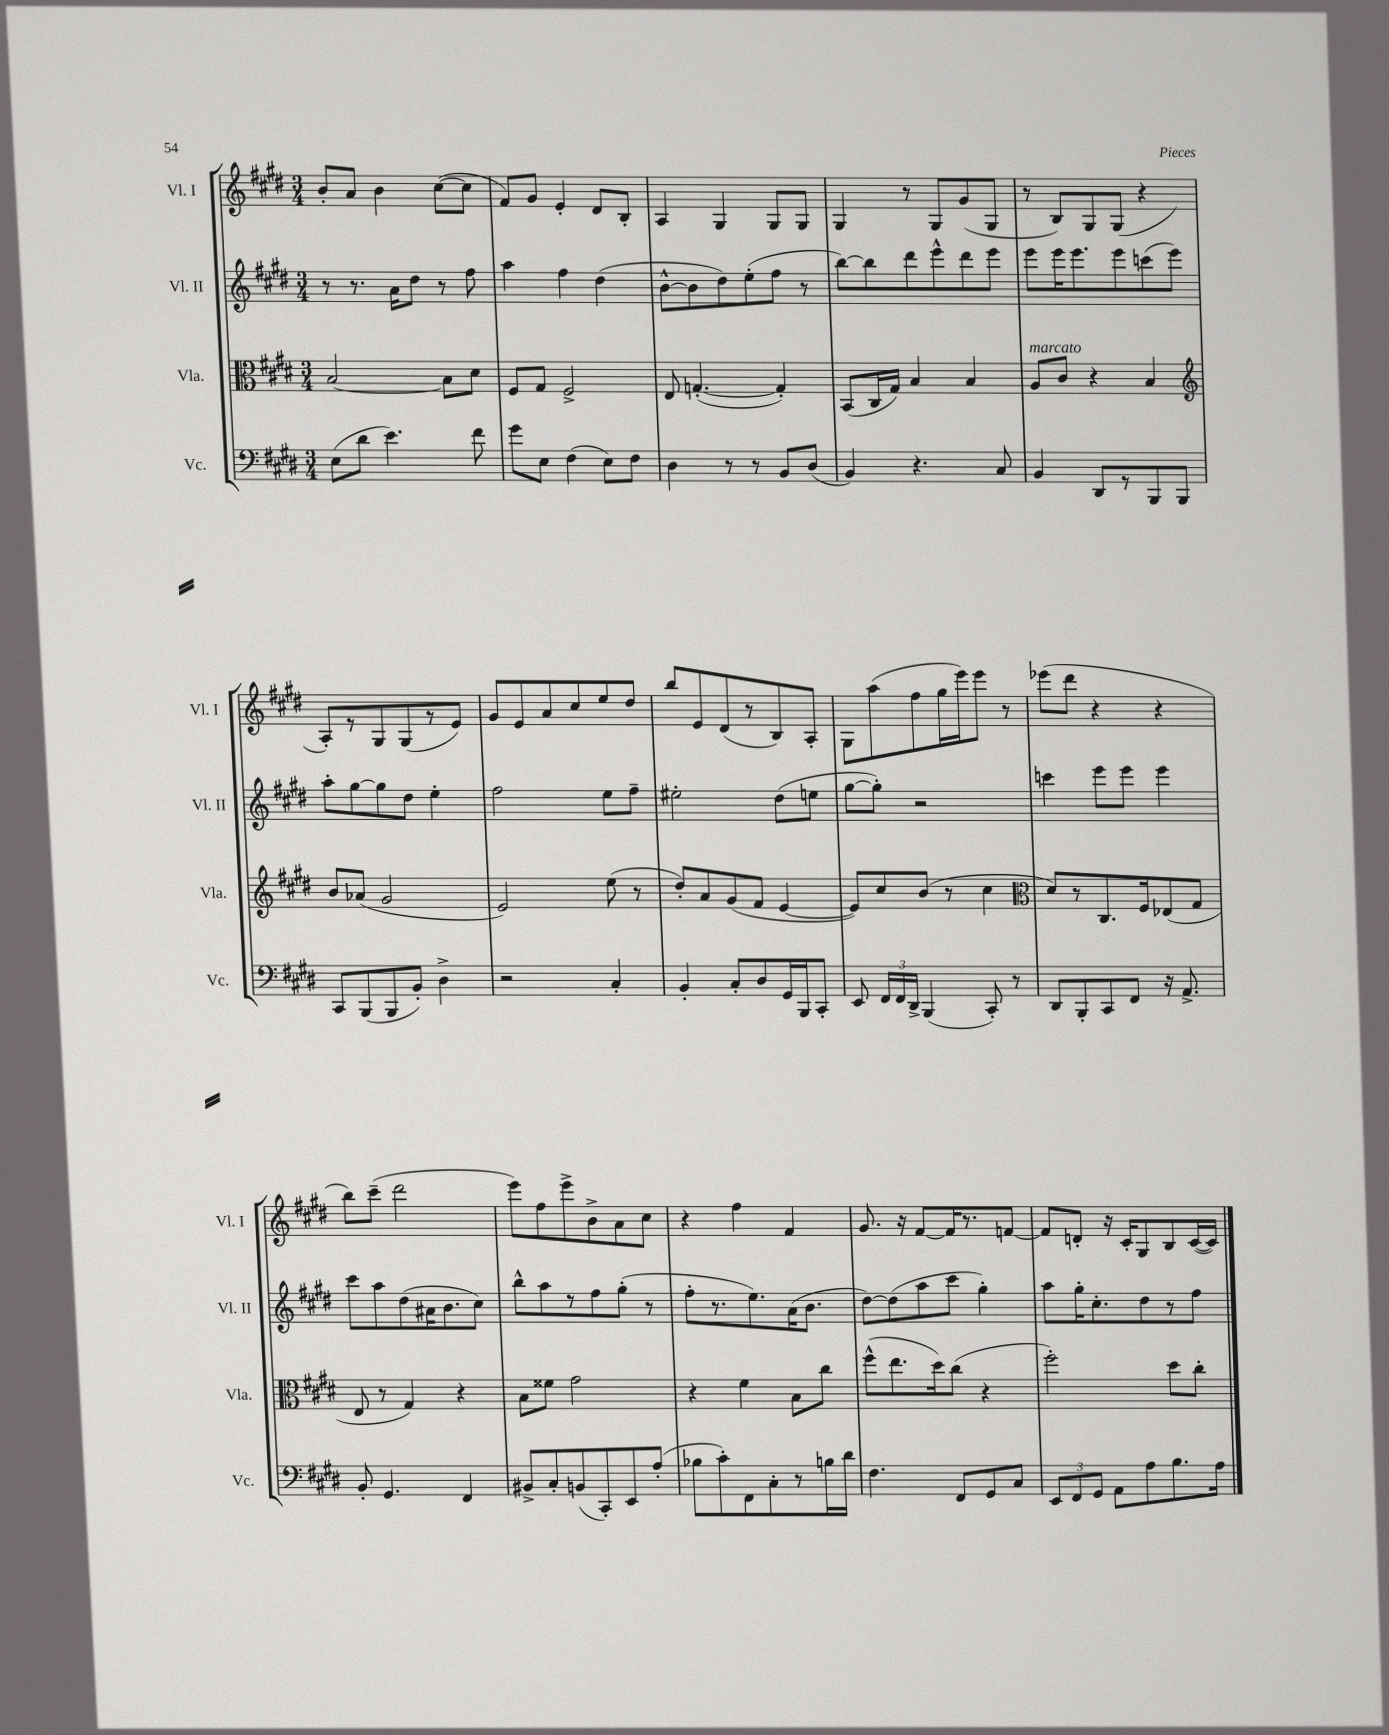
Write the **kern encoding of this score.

**kern	**kern	**kern	**kern
*staff4	*staff3	*staff2	*staff1
*clefF4	*clefC3	*clefG2	*clefG2
*k[f#c#g#d#]	*k[f#c#g#d#]	*k[f#c#g#d#]	*k[f#c#g#d#]
*M3/4	*M3/4	*M3/4	*M3/4
(8E	[2B	8r	8b'
8d#	.	8.r	8a
4.e)	.	.	4b
.	.	16a	.
.	.	8dd#	.
.	8B]	8r	([8cc#
8f#	8d#	8ff#	8cc#]
=	=	=	=
8g#	8F#	4aa	8f#)
8E	8G#	.	8g#
(4F#	2F#^	4ff#	4e'
8E)	.	(4dd#	8d#
8F#	.	.	8B'
=	=	=	=
4D#	8E	[8b^^	4A
.	([4.G'	8b]	.
8r	.	8dd#)	4G#
8r	.	(8ee'	.
8BB	4G'])	8ff#	8G#
(8D#	.	8r	8G#
=	=	=	=
4BB)	(8BB	[8bb)	4G#
.	16C#	8bb]	.
.	16G#)	.	.
4.r	4B	8ddd#	8r
.	.	8eee^^	8G#
.	4B	8ddd#	(8g#
8C#	.	8eee	8G#
=	=	=	=
4BB	8A	8eee	8r
.	8c#	16eee	8B)
.	.	8.eee	.
8DD#	4r	.	8G#
8r	.	8eee	(8G#
8BBB	4B	(8ccc	4r
8BBB	.	8eee)	.
=	=	=	=
*	*clefG2	*	*
8CC#	8b	8aa'	8A')
(8BBB	(8a-	[8gg#	8r
8BBB	2g#	8gg#]	8G#
8BB')	.	8dd#	(8G#
4D#^	.	4ee'	8r
.	.	.	8e)
=	=	=	=
2r	2e)	2ff#	8g#
.	.	.	8e
.	.	.	8a
.	.	.	8cc#
4C#'	(8ee	8ee	8ee
.	8r	8ff#~	8dd#
=	=	=	=
4BB'	8dd#')	2ee#'	8bb
.	8a	.	8e
8C#'	(8g#	.	(8d#
8D#	8f#	.	8r
16GG#	[4e	(8dd#	8B)
16BBB	.	.	.
8CC#'	.	8ee	8A'
=	=	=	=
8EE	8e])	[8gg#	8G#
24FF#	8cc#	8gg#'])	(8aa
24FF#	.	.	.
24DD#^	.	.	.
(4BBB	(8b	2r	8ff#
.	8r	.	16gg#
.	.	.	16eee)
8CC#')	4cc#	.	8eee
8r	.	.	8r
=	=	=	=
*	*clefC3	*	*
8DD#	8d#)	4ccc	(8eee-
8BBB'	8r	.	8ddd#
8CC#	8.C#	8eee	4r
8FF#	.	8eee	.
.	16F#	.	.
16r	(8E-	4eee	4r
8.AA^	.	.	.
.	8G#	.	.
=	=	=	=
8BB'	8E	8ccc#	8bb)
4.GG#	8r	8aa	(8ccc#~
.	4G#)	(8dd#	2ddd#
.	.	16a#	.
.	.	8.b	.
4FF#	4r	.	.
.	.	8cc#)	.
=	=	=	=
8BB#^	8B	8bb^^	8eee)
8C#'	8f##	8aa	8ff#
(8BB	2g#	8r	8eee^
8CC#')	.	8ff#	8b^
8EE	.	(8gg#'	8a
(8A'	.	8r	8cc#
=	=	=	=
8B-	4r	8ff#'	4r
8c#')	.	8.r	.
8FF#	4f#	.	4ff#
.	.	8.ee)	.
8C#'	.	.	.
8r	8B	(16a	4f#
.	.	8.b	.
16B	8cc#	.	.
16d#	.	.	.
=	=	=	=
4.F#	(8ff#^^	[8dd#)	8.g#
.	8.ee	(8dd#]	.
.	.	.	16r
.	.	8aa	[8f#
.	16dd#)	.	.
8FF#	(8cc#	8ccc#	16f#]
.	.	.	8.r
8GG#	4r	4gg#')	.
8C#	.	.	[8f
=	=	=	=
12EE	2ff#')	8aa	8f]
12FF#	.	.	.
.	.	16gg#'	8d'
12GG#	.	.	.
.	.	8.cc#'	.
8AA	.	.	16r
.	.	.	16c#'
8A	.	8dd#	8G#
8.B	8dd#	8r	8B
.	8cc#'	8ff#	([16c#
16A	.	.	16c#])
==	==	==	==
*-	*-	*-	*-
